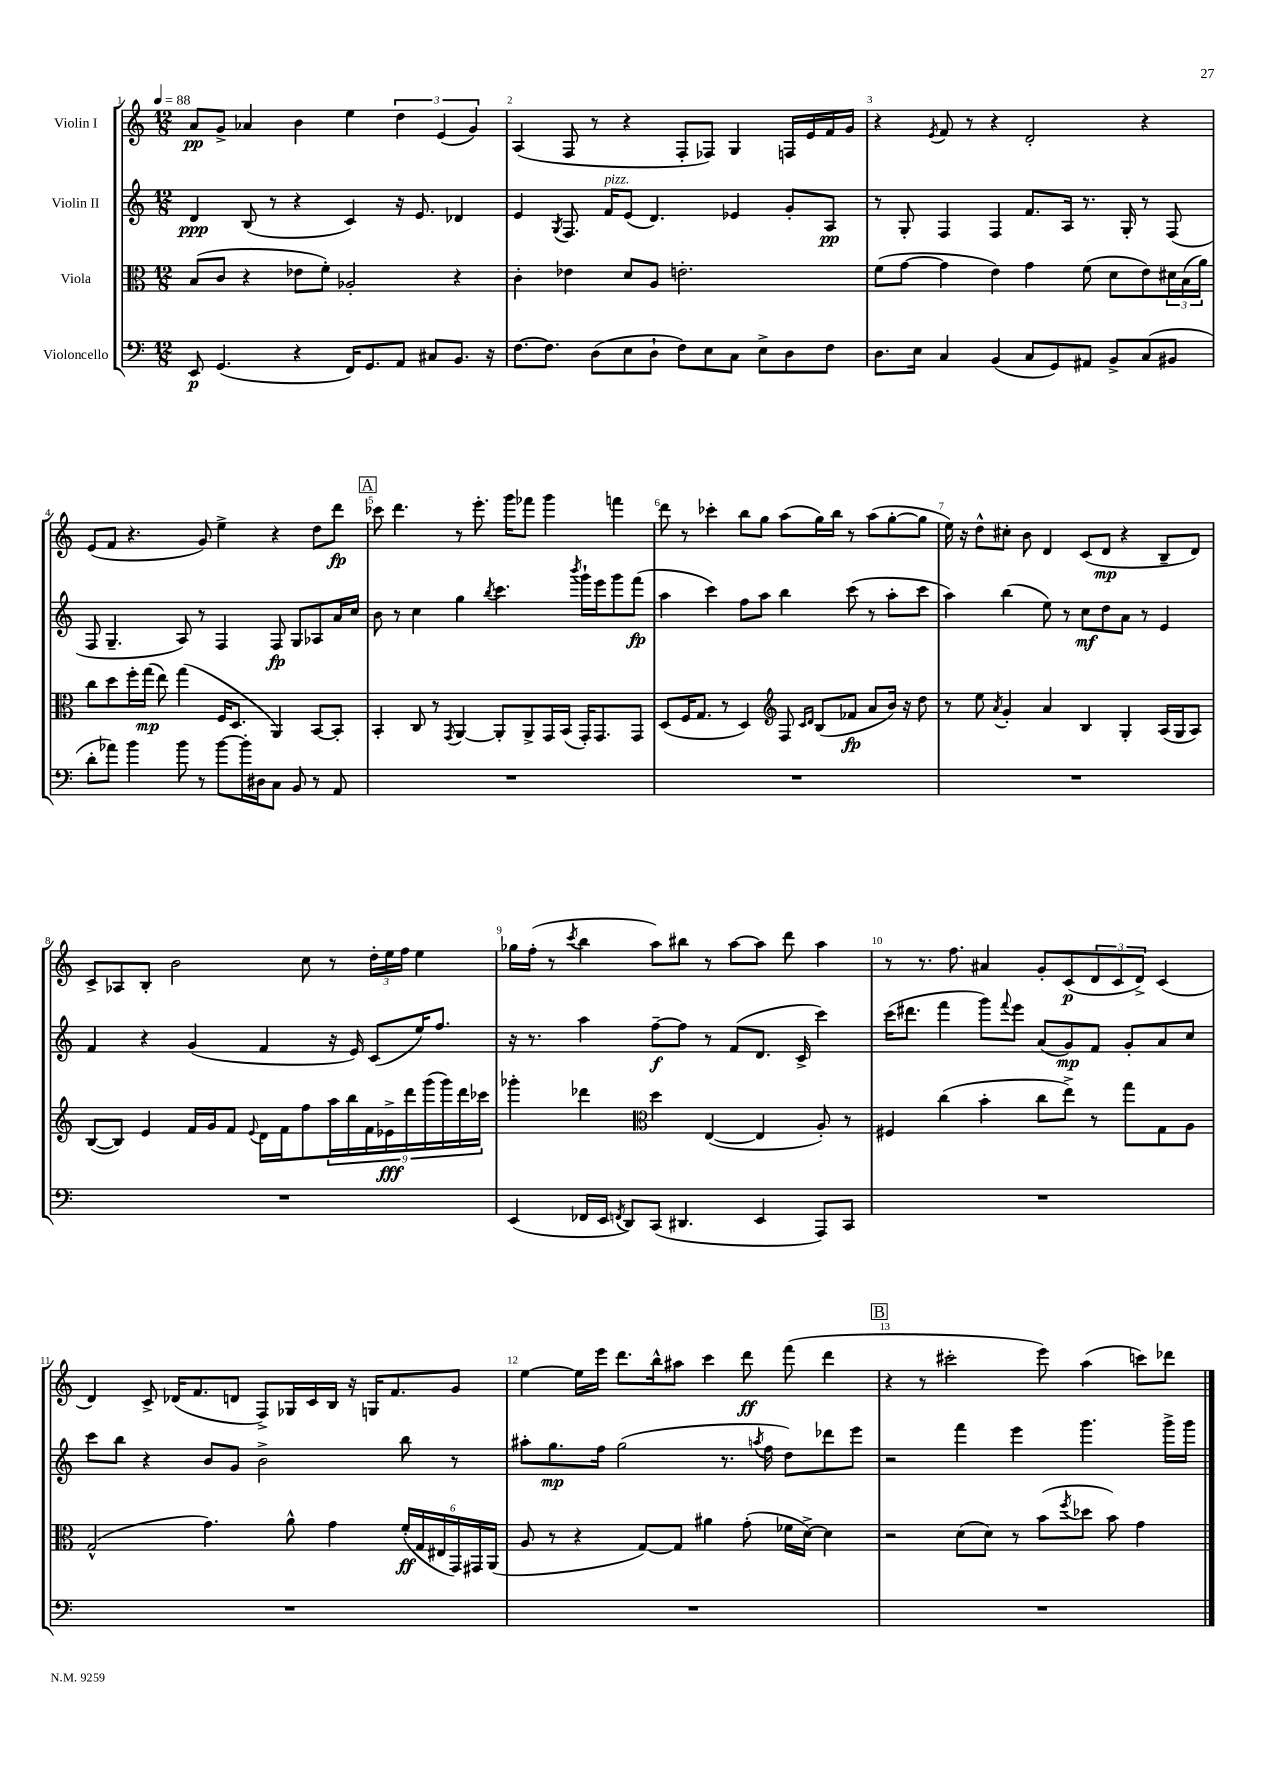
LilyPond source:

<<
\new StaffGroup <<
\new Staff = "s0" \with { instrumentName = "Violin I" } {
    \clef treble \key c \major \numericTimeSignature \time 12/8 \tempo 4 = 88
    a'8\pp g'8-> aes'4 b'4 e''4 \tuplet 3/2 { d''4 e'4( g'4) } |
    a4( f8 r8 r4 f8-. fes8) g4 f16 e'16 f'16 g'16 |
    r4 \acciaccatura { e'8 } f'8 r8 r4 d'2-. r4 |
    e'8( f'8 r4. g'8) e''4-> r4 d''8 d'''8\fp |
    \mark \markup { \box "A" } ces'''8 d'''4. r8 e'''8.-. g'''16 fes'''8 g'''4 f'''4 |
    d'''8 r8 ces'''4-. b''8 g''8 a''8( g''16) b''16 r8 a''8( g''8~-. g''8 |
    e''16) r16 d''8-^ cis''8-. b'8 d'4 c'8( d'8\mp r4 b8-- d'8) |
    c'8-> aes8 b8-. b'2 c''8 r8 \tuplet 3/2 { d''16-. e''16 f''16 } e''4 |
    ges''16 f''16-.( r8 \acciaccatura { c'''8 } b''4 a''8) bis''8 r8 a''8~ a''8 d'''8 a''4 |
    r8 r8. f''8. ais'4 g'8-. c'8\p( \tuplet 3/2 { d'8 c'8 d'8->) } c'4( |
    d'4) c'8-> des'16( f'8. d'8 f8->) ges16 c'16 b16 r16 g16 f'8. g'8 |
    e''4~ e''16 e'''16 d'''8. b''16-^ ais''8 c'''4 d'''8\ff f'''8( d'''4 |
    \mark \markup { \box "B" } r4 r8 cis'''2-. e'''8) a''4( c'''8) des'''8 \bar "|." |
}
\new Staff = "s1" \with { instrumentName = "Violin II" } {
    \clef treble \key c \major \numericTimeSignature \time 12/8
    d'4\ppp b8( r8 r4 c'4) r16 e'8. des'4 |
    e'4 \acciaccatura { g8 } f8. f'16^\markup { \italic "pizz." } e'8( d'4.) ees'4 g'8-. a8\pp |
    r8 g8-. f4 f4 f'8. a16 r8. g16-. r8 f8( |
    f8 g4.-- a8) r8 f4 f8\fp g8 aes8 a'16 c''16 |
    \mark \markup { \box "A" } b'8 r8 c''4 g''4 \acciaccatura { b''8 } c'''4. \acciaccatura { b'''8 } g'''16-! e'''16 g'''8 f'''8\fp( |
    a''4 c'''4) f''8 a''8 b''4 c'''8( r8 a''8-. c'''8 |
    a''4) b''4( e''8) r8 c''8\mf d''8 a'8 r8 e'4 |
    f'4 r4 g'4( f'4 r16 e'16) c'8( e''16) f''8. |
    r16 r8. a''4 f''8~--\f f''8 r8 f'8( d'8. c'16-> c'''4) |
    c'''16( dis'''8. f'''4 g'''8) \appoggiatura { f'''8 } e'''8 a'8( g'8\mp) f'8 g'8-. a'8 c''8 |
    c'''8 b''8 r4 b'8 g'8 b'2-> b''8 r8 |
    ais''8-. g''8.\mp f''16 g''2( r8. \acciaccatura { a''8 } f''16 d''8) des'''8 e'''8 |
    \mark \markup { \box "B" } r2 f'''4 e'''4 g'''4. g'''16-> g'''16 \bar "|." |
}
\new Staff = "s2" \with { instrumentName = "Viola" } {
    \clef alto \key c \major \numericTimeSignature \time 12/8
    b8( c'8 r4 ees'8 f'8-.) aes2-. r4 |
    c'4-. ees'4 d'8 a8 e'2.-. |
    f'8( g'8~ g'4 e'4) g'4 f'8( d'8 e'8) \tuplet 3/2 { dis'16 b16( a'16) } |
    c''8 d''8 f''16-. g''16\mp( e''8) g''4( f16 d8. a,4) b,8~ b,8-. |
    \mark \markup { \box "A" } b,4-. c8 r8 \acciaccatura { g,8 } a,4~ a,8-. a,8-> g,16 b,16( g,16-.) g,8. g,8 |
    d8( f16 g8. r8 d4) \clef treble f8 \grace { c'16 d'16 } b8( fes'8\fp a'8 b'16) r16 d''8 |
    r8 e''8 \acciaccatura { a'8 } g'4-. a'4 b4 g4-. a16( g16 a8) |
    b8~( b8) e'4 f'16 g'16 f'8 \appoggiatura { e'8 } d'16 f'16 f''8 \tuplet 9/8 { a''16 b''16 f'16 ees'16->\fff d'''16 g'''16( g'''16) d'''16 ces'''16 } |
    ges'''4-. des'''4 \clef alto d''4 e4~( e4 a8-.) r8 |
    fis4 c''4( b'4-. c''8 e''8->) r8 g''8 g8 a8 |
    g2-^( g'4.) a'8-^ g'4 \tuplet 6/4 { f'16-.\ff( g16 eis16 g,16) gis,16 a,16( } |
    a8 r8 r4 g8~) g8 ais'4 g'8-.( fes'16 d'16~->) d'4 |
    \mark \markup { \box "B" } r2 d'8( d'8) r8 b'8( \acciaccatura { f''8 } des''8 b'8) g'4 \bar "|." |
}
\new Staff = "s3" \with { instrumentName = "Violoncello" } {
    \clef bass \key c \major \numericTimeSignature \time 12/8
    e,8\p g,4.( r4 f,16) g,8. a,8 cis8 b,8. r16 |
    f8.~ f8. d8( e8 d8-! f8) e8 c8 e8-> d8 f8 |
    d8. e16 c4 b,4( c8 g,8) ais,8 b,8-> c8( bis,8 |
    d'8-. aes'8) b'4 b'8 r8 b'8~ b'16-. dis16 c8 b,8 r8 a,8 |
    \mark \markup { \box "A" } R1. |
    R1. |
    R1. |
    R1. |
    e,4( fes,16 e,16 \acciaccatura { f,8 } d,8) c,8( dis,4. e,4 a,,8) c,8 |
    R1. |
    R1. |
    R1. |
    \mark \markup { \box "B" } R1. \bar "|." |
}
>>
>>
\layout { \context { \Score \override BarNumber.break-visibility = ##(#f #t #t) barNumberVisibility = #all-bar-numbers-visible } }
